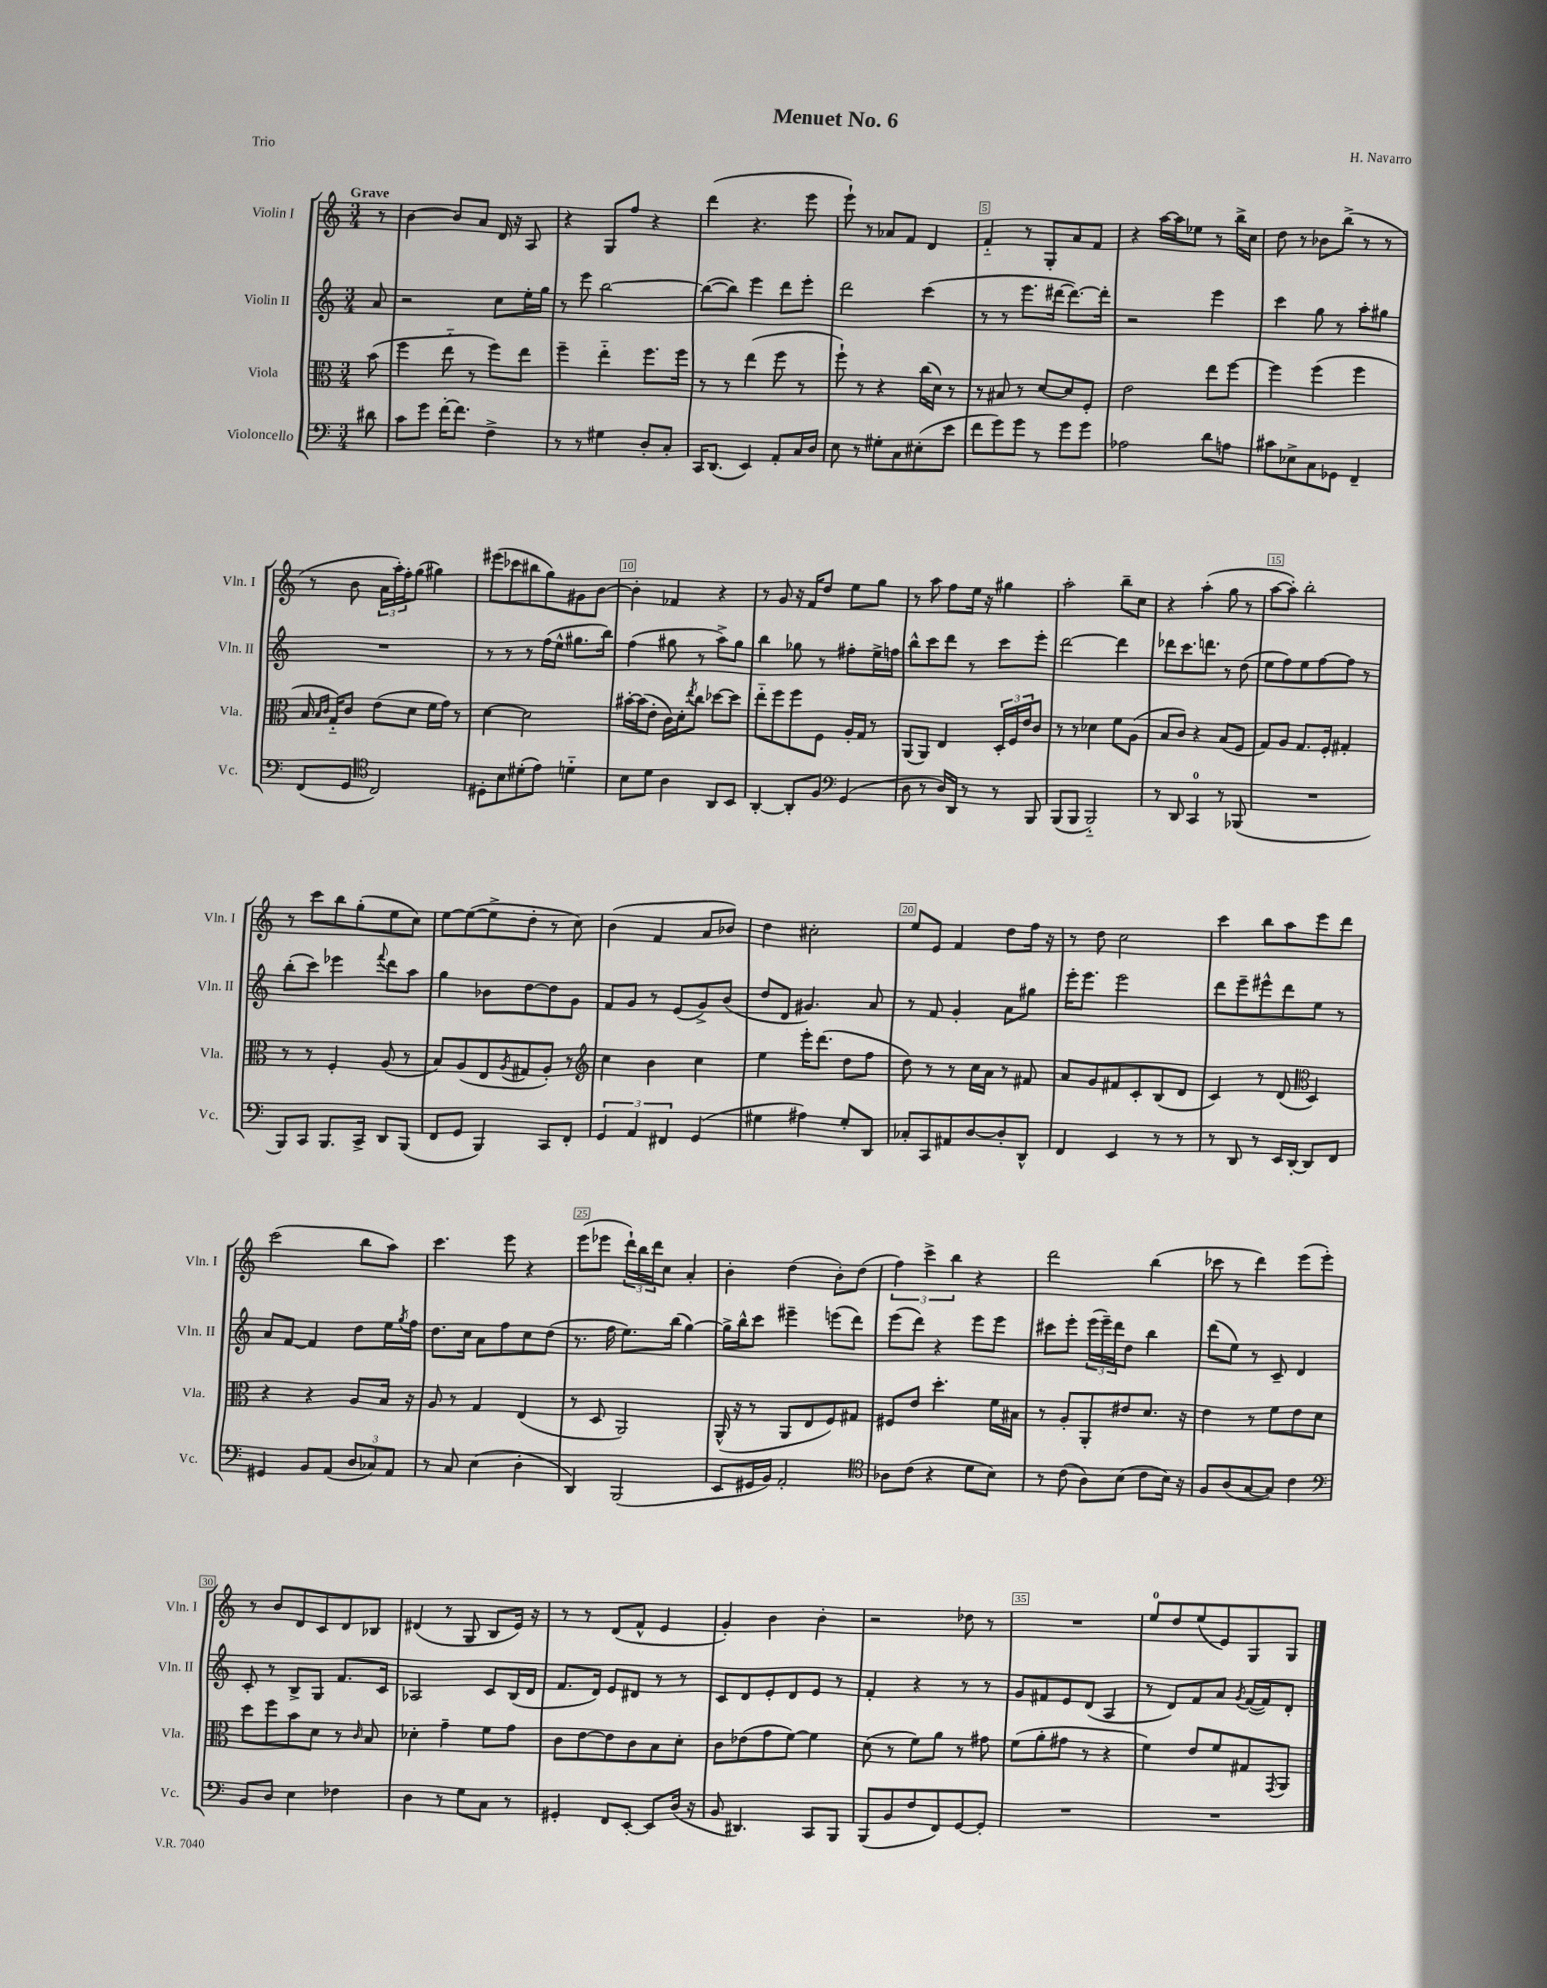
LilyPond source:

\header { title = "Menuet No. 6" composer = "H. Navarro" piece = "Trio" }
<<
\new StaffGroup <<
\new Staff = "s0" \with { instrumentName = "Violin I" shortInstrumentName = "Vln. I" } {
    \clef treble \key c \major \numericTimeSignature \time 3/4 \partial 8 \tempo "Grave"
    r8 |
    b'4~ b'8 a'8 d'16 r16 a8 |
    r4 g8 f''8 r4 |
    d'''4( r4. e'''8 |
    e'''8-!) r8 aes'8 f'8 d'4 |
    f'4-_ r8 g8-. a'8 f'8 |
    r4 a''16~ a''16 ees''8 r8 b''16-> c''16 |
    d''8 r8 bes'8 b''8->( r8 r8 |
    r8 b'8 \tuplet 3/2 { a'16 a''16-.) f''16-. } g''8( gis''4) |
    eis'''8( ces'''8 bis''8 g''8) gis'8 b'8~ |
    b'4-. fes'4 r4 |
    r8 g'8 r16 f'16 d''8 e''8 g''8 |
    r8 a''8 f''8 e''16 r16 gis''4 |
    a''2-. b''8-- c''8 |
    r4 a''4-.( g''8 r8 |
    a''8~ a''8-.) b''2-. |
    r8 c'''8 b''8 g''8-.( e''8 c''8) |
    e''8~ e''8~( e''8-> d''8-. r8 c''8) |
    b'4( f'4 a'8 bes'8) |
    d''4 cis''2-. |
    e''8 e'8 f'4 d''8 f''16 r16 |
    r8 d''8 c''2 |
    c'''4 b''8 a''8 e'''8 d'''8 |
    c'''2( b''8 a''8) |
    c'''4. e'''8 r4 |
    e'''8( ees'''8 \tuplet 3/2 { d'''16-!) b''16 d'''16 } c''8 a'4-. |
    b'4-. d''4( b'8-.) d''8( |
    \tuplet 3/2 { f''4) c'''4-> b''4 } r4 |
    d'''2 b''4( |
    ces'''8 r8 d'''4) e'''8( e'''8-.) |
    r8 b'8 d'8 c'8 d'8 bes8 |
    dis'4( r8 g8 b8 e'16) r16 |
    r8 r8 d'8( f'8-^ e'4 |
    g'4-.) b'4 b'4-. |
    r2 des''8 r8 |
    R2. |
    e''8-0 d''8 e''8( e'8) g8 g8 \bar "|." |
}
\new Staff = "s1" \with { instrumentName = "Violin II" shortInstrumentName = "Vln. II" } {
    \clef treble \key c \major \numericTimeSignature \time 3/4 \partial 8
    a'8 |
    r2 c''8 e''16-. g''16 |
    r8 e'''8 b''2~ |
    b''8~( b''8) e'''4 d'''8 e'''8-. |
    d'''2 c'''4( |
    r8 r8 e'''8. dis'''16~ dis'''8.~) dis'''16-. |
    r2 e'''4 |
    c'''4 g''8 r8 a''8-. gis''8 |
    R2. |
    r8 r8 r8 f''16( e''16-^ gis''8. b''16) |
    f''4( gis''8 r8 a''8->) gis''8 |
    b''4 ges''8 r8 fis''8-. e''16-> f''16 |
    b''8-^ c'''8 d'''8 r8 c'''8 e'''8-. |
    d'''2~ d'''4 |
    des'''8 c'''8. d'''8. r8 d''8( |
    e''8 f''8) e''8 f''8~ f''8 r8 |
    b''8-.( c'''8) ees'''4 \appoggiatura { f'''8 } d'''8 a''8 |
    g''4 bes'8 d''8~ d''8 g'8 |
    f'8 g'8 r8 e'8( g'8->) b'8( |
    d''8 d'8 gis'4.) a'8 |
    r8 f'8 g'4-. a'8 gis''8 |
    e'''16-. e'''8. e'''2 |
    d'''8 e'''8-- eis'''8-^ d'''8 e''8 r8 |
    a'8 f'8~ f'4 d''8 e''16 \acciaccatura { g''8 } f''16 |
    d''8. c''16 a'8 f''8 c''8 d''8( |
    r8. f''16 e''8.) b''16( g''4~) |
    g''16-> b''16-^ c'''8 eis'''4-- e'''8( d'''8) |
    e'''8( d'''8) r4 e'''8 e'''8 |
    cis'''8 e'''8-. \tuplet 3/2 { e'''16( e'''16--) d'''16 } d''8 b''4 |
    d'''8( e''8) r8 c'8-- d'4 |
    c'8-. r8 b8-> g8 f'8. c'16 |
    aes2 c'8 b16( d'16 |
    f'8. d'16) e'8 dis'8 r8 r8 |
    c'8 d'8 e'8-. d'8 e'8 r8 |
    f'4-. r4 r8 r8 |
    g'8 fis'8 e'8 d'8( a4 |
    r8 d'8) f'8 a'8 \acciaccatura { g'8 } f'16~( f'16) d'8-. \bar "|." |
}
\new Staff = "s2" \with { instrumentName = "Viola" shortInstrumentName = "Vla." } {
    \clef alto \key c \major \numericTimeSignature \time 3/4 \partial 8
    b'8( |
    f''4 e''8-_ r8 f''8) e''8 |
    f''4-- e''4-_ f''8. f''16 |
    r8 r8 e''4( f''8 r8 |
    f''8-!) r8 r4 c''16( d'16) r8 |
    r8 bis8 r8 d'8~ d'8 f8-. |
    e'2 e''8 f''8~ |
    f''4 f''4( f''4 |
    b16 \grace { b16 c'16 } g16-_) c'8 e'8( d'8 f'16 g'16) r8 |
    d'4~ d'2 |
    bis'16~-. bis'16( e'8-. c'16) d'16-. \acciaccatura { e''8 } c''8 des''8~ des''8 |
    e''8-_ f''8 f''8 f8 a16-. g16 r8 |
    a,8( a,8) e4 \tuplet 3/2 { d16-. f16 e'16 } c'8 |
    r8 r8 des'4 f'8 a8( |
    b8 c'8) r4 b8( f8 |
    g8) a8 g8. f16-. gis4-. |
    r8 r8 f4-. a8( r8 |
    b8) a8( e8 \acciaccatura { a8 } gis8 a8-.) r8 |
    \clef treble c''4 b'4 c''4 |
    e''4 e'''16-. d'''8.( d''8 f''8 |
    d''8) r8 r8 c''16 a'16 r8 fis'8 |
    a'8 g'8 fis'8 c'8-. b8( d'8 |
    c'4) r8 d'8( \clef alto d4) |
    r4 r4 a8 b16 r16 |
    a8 r8 g4 e4( |
    r8 d8 a,2) |
    a,16-^( r16 r8 a,8 e8 f8) gis8 |
    fis8 e'8 d''4.-. f'16 bis16 |
    r8 a8-. a,8-. eis'8 d'8. r16 |
    e'4 r8 f'8 e'8 d'8 |
    d''8 f''8 b'8 d'8 r8 \grace { c'16 } b8 |
    des'4-. g'4-- f'8 g'8 |
    c'8 e'8~ e'8 c'8 b8 d'8-. |
    c'8 ees'8( g'8 f'8~) f'4 |
    d'8( r8 f'8) a'8 r8 gis'8 |
    f'8( a'8-. gis'8 r8 r4 |
    f'4) e'8 f'8 gis8 \acciaccatura { g,8 } a,8 \bar "|." |
}
\new Staff = "s3" \with { instrumentName = "Violoncello" shortInstrumentName = "Vc." } {
    \clef bass \key c \major \numericTimeSignature \time 3/4 \partial 8
    dis'8 |
    c'8 g'8 f'16~-. f'8. f4-> |
    r8 r8 gis4 d8-. c8-. |
    c,16 d,8.( e,4) a,8-. c16 d16 |
    e8 r8 gis8-. c8 eis8-.( e'8 |
    f'8 g'8) g'8 r8 g'8 g'8 |
    aes2 d'8 a8 |
    cis'8 ees8-> c8 ges,8 f,4-- |
    f,8( g,8 \clef tenor c2) |
    dis8-. b8 dis'8-.( e'8) d'4-_ |
    b8 d'8 a4 a,8 b,8 |
    a,4~-. a,8-. f8 \clef bass g,4( |
    d8 r8 d16) d,16 r8 r8 b,,8 |
    b,,8( b,,8 b,,2-_) |
    r8 d,8 c,4-0 r8 bes,,8( |
    R2. |
    b,,8) c,8 b,,8. c,16-> d,8 b,,8( |
    f,8 g,8 b,,4) c,8 f,8-. |
    \tuplet 3/2 { g,4 a,4 fis,4 } g,4( |
    gis4 ais4) gis8-. d,8 |
    ces8-. c,8 ais,8 d8~ d8-. d,8-^ |
    f,4 e,4 r8 r8 |
    r8 d,8 r8 e,16 d,16~-. d,8 f,8 |
    gis,4 b,8 a,8( \tuplet 3/2 { d8 ces8) a,8 } |
    r8 c8 e4( d4-. |
    d,4) b,,2( |
    e,8 gis,16 b,16) a,2-. |
    \clef tenor aes8 c'8( r4 d'8 b8) |
    r8 c'8( a8) b8( c'8 b16) r16 |
    f8 a8( g8~ g8) c'4 |
    \clef bass b,8 d8 e4 fes4 |
    d4 r8 g8 c8 r8 |
    gis,4-. f,8 e,8~-. e,8 d16( r16 |
    b,8 dis,4.) c,8 b,,8 |
    b,,8( b,8 f8 f,8) g,8~ g,8-. |
    R2. |
    R2. \bar "|." |
}
>>
>>
\layout { \context { \Score \override BarNumber.break-visibility = ##(#f #t #t) barNumberVisibility = #(every-nth-bar-number-visible 5) \override BarNumber.stencil = #(make-stencil-boxer 0.1 0.3 ly:text-interface::print) } }
